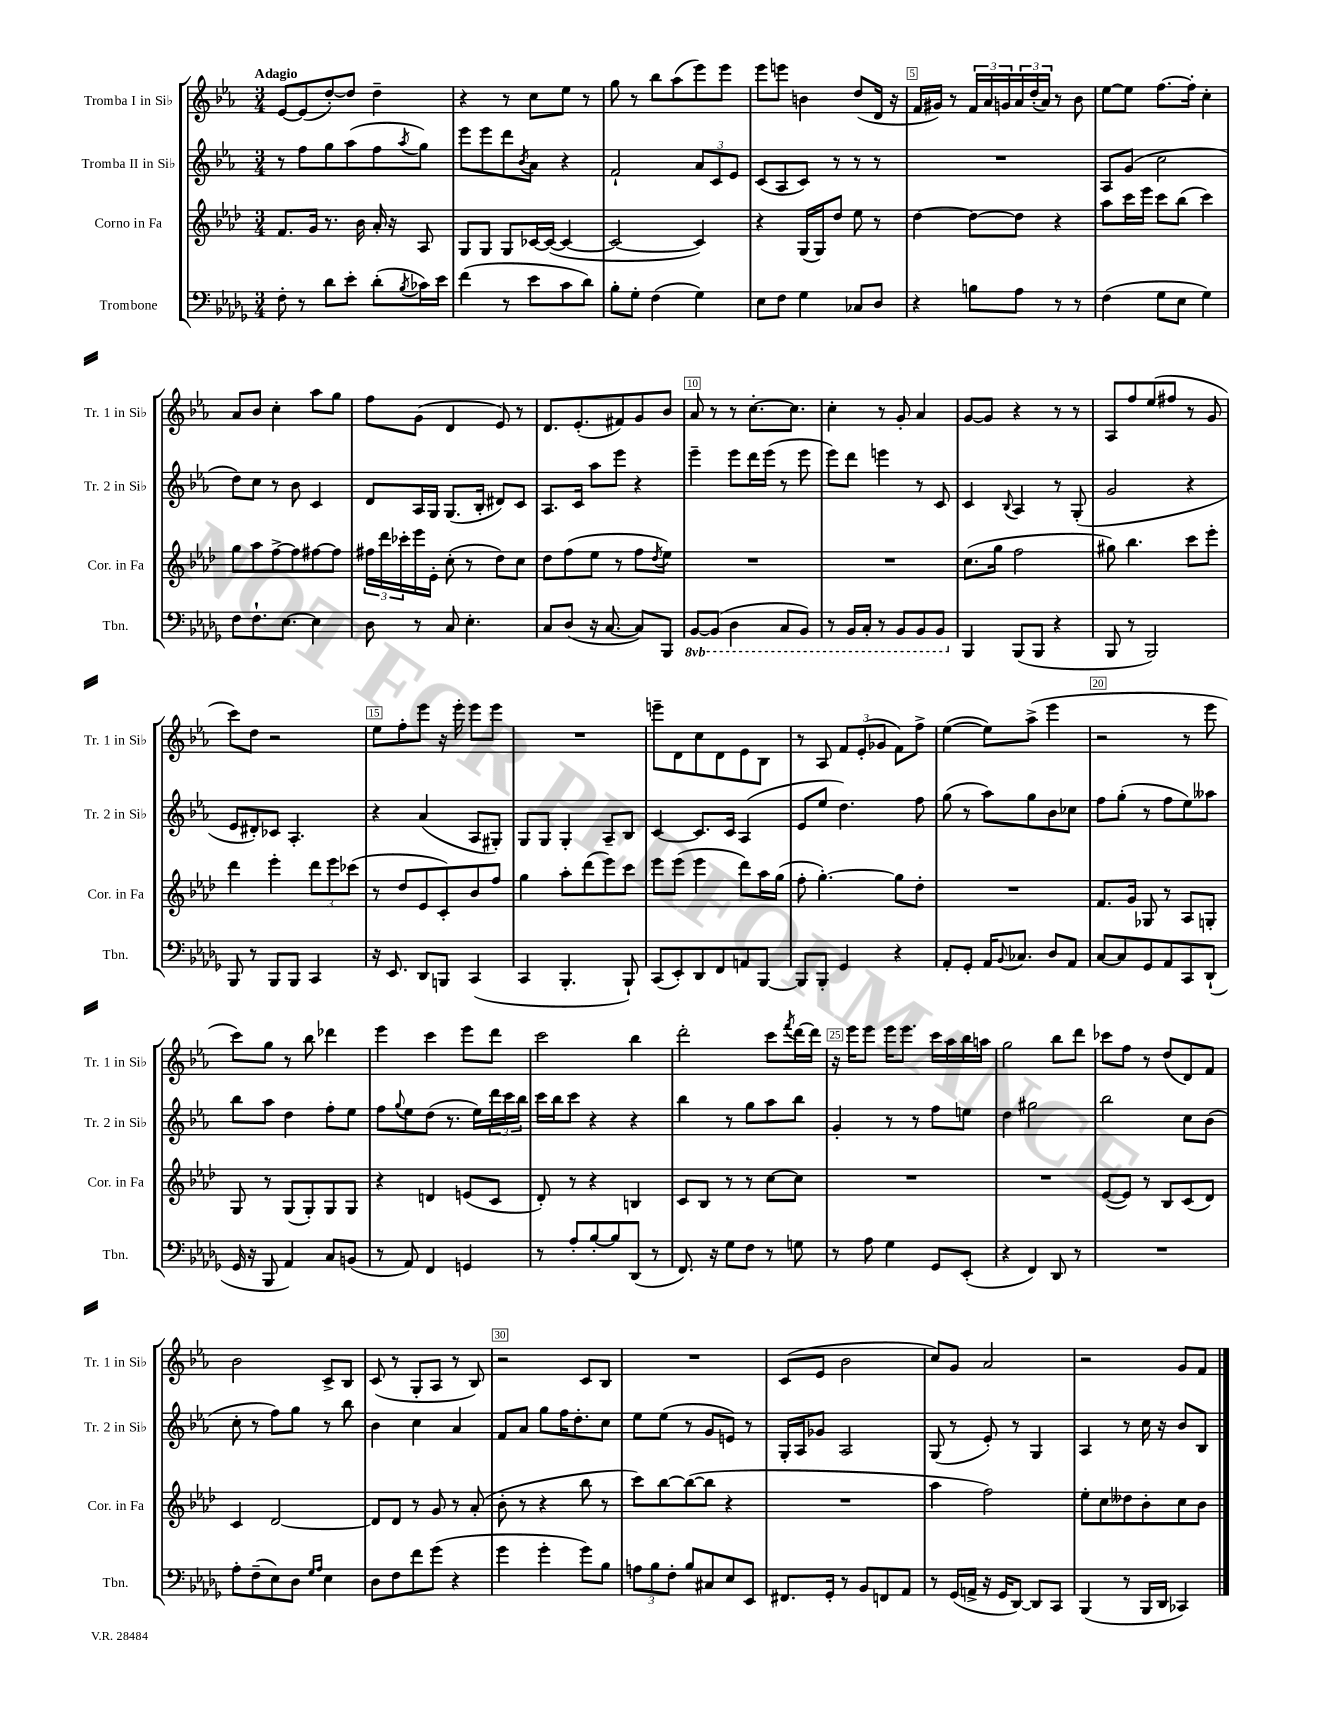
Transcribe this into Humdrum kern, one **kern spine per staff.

**kern	**kern	**kern	**kern
*staff4	*staff3	*staff2	*staff1
*clefF4	*clefG2	*clefG2	*clefG2
*k[b-e-a-d-g-]	*k[b-e-a-d-]	*k[b-e-a-]	*k[b-e-a-]
*M3/4	*M3/4	*M3/4	*M3/4
8F'	8.f	8r	[8e-
8r	.	8ff	(8e-]
.	16g	.	.
8d-	8.r	8gg	[8dd')
8e-'	.	(8aa-	8dd]
.	16b-	.	.
(8d-'	16a-'	8ff	4dd~
.	16r	.	.
8qB-	.	8qaa-	.
16c-)	8A-	8gg)	.
16e-	.	.	.
=	=	=	=
(4f	8G	8eee-	4r
.	8G	8eee-	.
8r	8G	8ddd	8r
.	.	8qb-	.
8e-	[16c-	8a-	8cc
.	(16c-_	.	.
8c	4c-_	4r	8ee-
8d-)	.	.	8r
=	=	=	=
8B-'	2c-_	2f`	8gg
8G-'	.	.	8r
(4F	.	.	8bb-
.	.	.	(8aa-
4G-)	4c-])	12a-	8eee-)
.	.	12c	.
.	.	.	8eee-
.	.	12e-	.
=	=	=	=
8E-	4r	(8c	8eee-
8F	.	8A-	8eee
4G-	(16G	8c)	4b
.	16G)	.	.
.	8dd-	8r	.
8C-	8ee-	8r	(8dd
8D-	8r	8r	16d
.	.	.	16r
=	=	=	=
4r	[4dd-	2.r	16f
.	.	.	16g#)
.	.	.	8r
8B	8dd-_	.	24f
.	.	.	24a-
.	.	.	24g
8A-	8dd-]	.	24a-
.	.	.	(24dd'
.	.	.	24a-)
8r	4r	.	8r
8r	.	.	8b-
=	=	=	=
(4F	8aa-	8A-	[8ee-
.	16ccc	(8g	8ee-]
.	16eee-	.	.
8G-	8ccc	2cc	[8.ff
8E-	(8bb-	.	.
.	.	.	16ff']
4G-)	4ccc)	.	4cc'
=	=	=	=
8F	8gg	8dd)	8a-
8.F`	8aa-	8cc	8b-
.	[8ff^	8r	4cc'
[8.E-	.	.	.
.	8ff]	8b-	.
4E-]	[8ff#	4c	8aa-
.	8ff#]	.	8gg
=	=	=	=
8D-	24ff#	8d	8ff
.	24ddd-	.	.
.	24ccc-'	.	.
8r	16eee-	16A-	(8g
.	16e-'	16G	.
8C	(8cc'	(8.G	4d
4.E-'	8r	.	.
.	.	16B-'	.
.	8dd-)	8d#)	8e-)
.	8cc	8c	8r
=	=	=	=
8C	8dd-	8.A-	8.d
(8D-	(8ff	.	.
.	.	16c	(8.e-'
16r	8ee-	8aa-	.
[8.C	.	.	.
.	8r	8eee-	8f#)
8C])	8ff	4r	8g
.	8qdd-	.	.
8BBB-	8ee-)	.	8b-
=	=	=	=
[8BBB-	2.r	4eee-~	8a-
(8BBB-]	.	.	8r
4DD-	.	8eee-	8r
.	.	16ddd	[8.cc'
.	.	(16eee-	.
8CC	.	8r	.
.	.	.	8.cc]
8BBB-)	.	8eee-	.
=	=	=	=
8r	2.r	8eee-)	4cc'
16BBB-	.	8ddd	.
16CC'	.	.	.
8r	.	4eee	8r
8BBB-	.	.	8g'
8BBB-	.	8r	4a-
8BBB-	.	8c	.
=	=	=	=
4BBB-	(8.cc	4c	[8g
.	.	.	8g]
.	16gg	.	.
.	.	8qqB-	.
(8BBB-	2ff	4A-	4r
8BBB-	.	.	.
4r	.	8r	8r
.	.	(8G'	8r
=	=	=	=
8BBB-	8gg#)	2g	8A-
8r	4.bb-	.	8ff
2BBB-)	.	.	(8ee-
.	.	.	8ff#
.	8ccc	4r	8r
.	8eee-'	.	8g
=	=	=	=
8BBB-	4ddd-	8e-	8ccc)
8r	.	8d#')	8dd
8BBB-	4eee-'	8c-	2r
8BBB-	.	4.A-'	.
4CC	12ddd-	.	.
.	12eee-	.	.
.	(12ccc-	.	.
=	=	=	=
16r	8r	4r	8ee-
8.EE-	.	.	.
.	8dd-	.	8ff'
8DD-	8e-	(4a-	8eee-
8BBB	8c')	.	16r
.	.	.	16eee-'
(4CC	8b-	8A-	8eee-
.	8ff	8G#')	8eee-
=	=	=	=
4CC	4gg	8G	2.r
.	.	8G	.
4.BBB-'	8aa-'	4G'	.
.	(8ddd-	.	.
.	8eee-)	8A-~	.
8BBB-`)	8ccc	8B-	.
=	=	=	=
(8CC	8eee-	[4c	8eee~
8EE-')	(8eee-	.	8d
8DD-	4eee-	8.c]	8cc
8FF	.	.	8d
.	.	16c	.
8AA	8ddd-)	(4A-	8e-
[8BBB-	16aa-	.	8B-
.	(16gg	.	.
=	=	=	=
8BBB-]	8ff'	8e-	8r
8BBB-'	[4.gg')	8ee-	8A-
4GG-	.	4.dd)	12f
.	.	.	(12e-'
.	.	.	12g-
4r	8gg]	.	8f)
.	8dd-'	8ff	8ff^
=	=	=	=
8AA-'	2.r	(8gg	([4ee-
8GG-'	.	8r	.
16AA-	.	8aa-)	8ee-])
8qqBB-	.	.	.
8.C-	.	.	.
.	.	8gg	(8aa-^
8D-	.	8b-	4eee-
8AA-	.	8cc-	.
=	=	=	=
[8C	8.f	8ff	2r
8C]	.	(8gg'	.
.	16g	.	.
8GG-	8G-	8r	.
8AA-	8r	8ff	.
8CC	8A-	8ee-)	8r
(8DD-`	8G'	8aa--	8eee-
=	=	=	=
16GG-	8G	8bb-	8ccc)
16r	.	.	.
8BBB-	8r	8aa-	8gg
4AA-)	(8G	4dd	8r
.	8G')	.	8bb-
8C	8G	8ff'	4ddd-
(8BB	8G	8ee-	.
=	=	=	=
8r	4r	8ff	4eee-
.	.	8qqgg	.
8AA-)	.	8ee-	.
4FF	4d	(8dd	4ccc
.	.	8.r	.
4GG	(8e	.	8eee-
.	.	16ee-)	.
.	8c	24ddd	8ddd
.	.	24ccc	.
.	.	24bb-	.
=	=	=	=
8r	8d-')	16ccc	2ccc
.	.	16bb-	.
8A-'	8r	8ccc	.
[8B-'	4r	4r	.
8B-]	.	.	.
(8DD-	4B	4r	4bb-
8r	.	.	.
=	=	=	=
8.FF)	8c	4bb-	2ddd'
.	8B-	.	.
16r	.	.	.
8G-	8r	8r	.
8F	8r	8gg	.
8r	[8cc	8aa-	8ccc
.	.	.	8qfff
8G	8cc]	8bb-	[16ddd
.	.	.	16ddd]
=	=	=	=
8r	2.r	4g'	16r
.	.	.	16eee-
8A-	.	.	8eee-
4G-	.	8r	16eee-
.	.	.	8.eee-
.	.	8r	.
8GG-	.	8ff	16ccc
.	.	.	16aa-
(8EE-'	.	8ee	16bb-
.	.	.	16aa
=	=	=	=
4r	2.r	4dd	2gg
4FF)	.	2gg#	.
8DD-	.	.	8bb-
8r	.	.	8ddd
=	=	=	=
2.r	([8e-	2bb-	8ccc-
.	8e-])	.	8ff
.	8r	.	8r
.	8B-	.	(8dd
.	(8c	8cc	8d)
.	8d-)	(8b-	8f
=	=	=	=
8A-'	4c	8cc'	2b-
(8F~	.	8r	.
8E-)	[2d-	8ff)	.
8D-	.	8gg	.
16qqG-	.	.	.
16qqA-	.	.	.
4E-	.	8r	8c^
.	.	8bb-	8B-
=	=	=	=
8D-	8d-]	4b-	(8c
8F	8d-	.	8r
8f	8r	4cc	8G'
(8g-	8g	.	8A-
4r	8r	4a-	8r
.	(8a-'	.	8B-)
=	=	=	=
4g-	8b-'	8f	2r
.	8r	8a-	.
4g-'	4r	8gg	.
.	.	16ff	.
.	.	8.dd'	.
8g-)	8bb-	.	8c
8B-	8r	8cc	8B-
=	=	=	=
12A	8ccc)	8ee-	2.r
12B-	.	.	.
.	[8bb-	(8ee-	.
12F'	.	.	.
8B-	(8bb-_	8r	.
8C#	8bb-]	8g	.
8E-	4r	8e)	.
8EE-	.	8r	.
=	=	=	=
8.FF#	2.r	16G'	(8c
.	.	16A-	.
.	.	8g-	8e-
16GG-'	.	.	.
8r	.	2A-	2b-
8BB-	.	.	.
8FF	.	.	.
8AA-	.	.	.
=	=	=	=
8r	4aa-	(8G	8cc)
(16GG-	.	8r	8g
16AA^	.	.	.
16r	2ff)	8e-')	2a-
16GG-	.	.	.
[8DD-)	.	8r	.
8DD-]	.	4G	.
8CC	.	.	.
=	=	=	=
(4BBB-	8ee-'	4A-	2r
.	8cc	.	.
8r	8dd--	8r	.
16BBB-	8b-'	16cc	.
16DD-	.	16r	.
4CC-)	8cc	8b-	8g
.	8b-	8B-	8f
==	==	==	==
*-	*-	*-	*-
